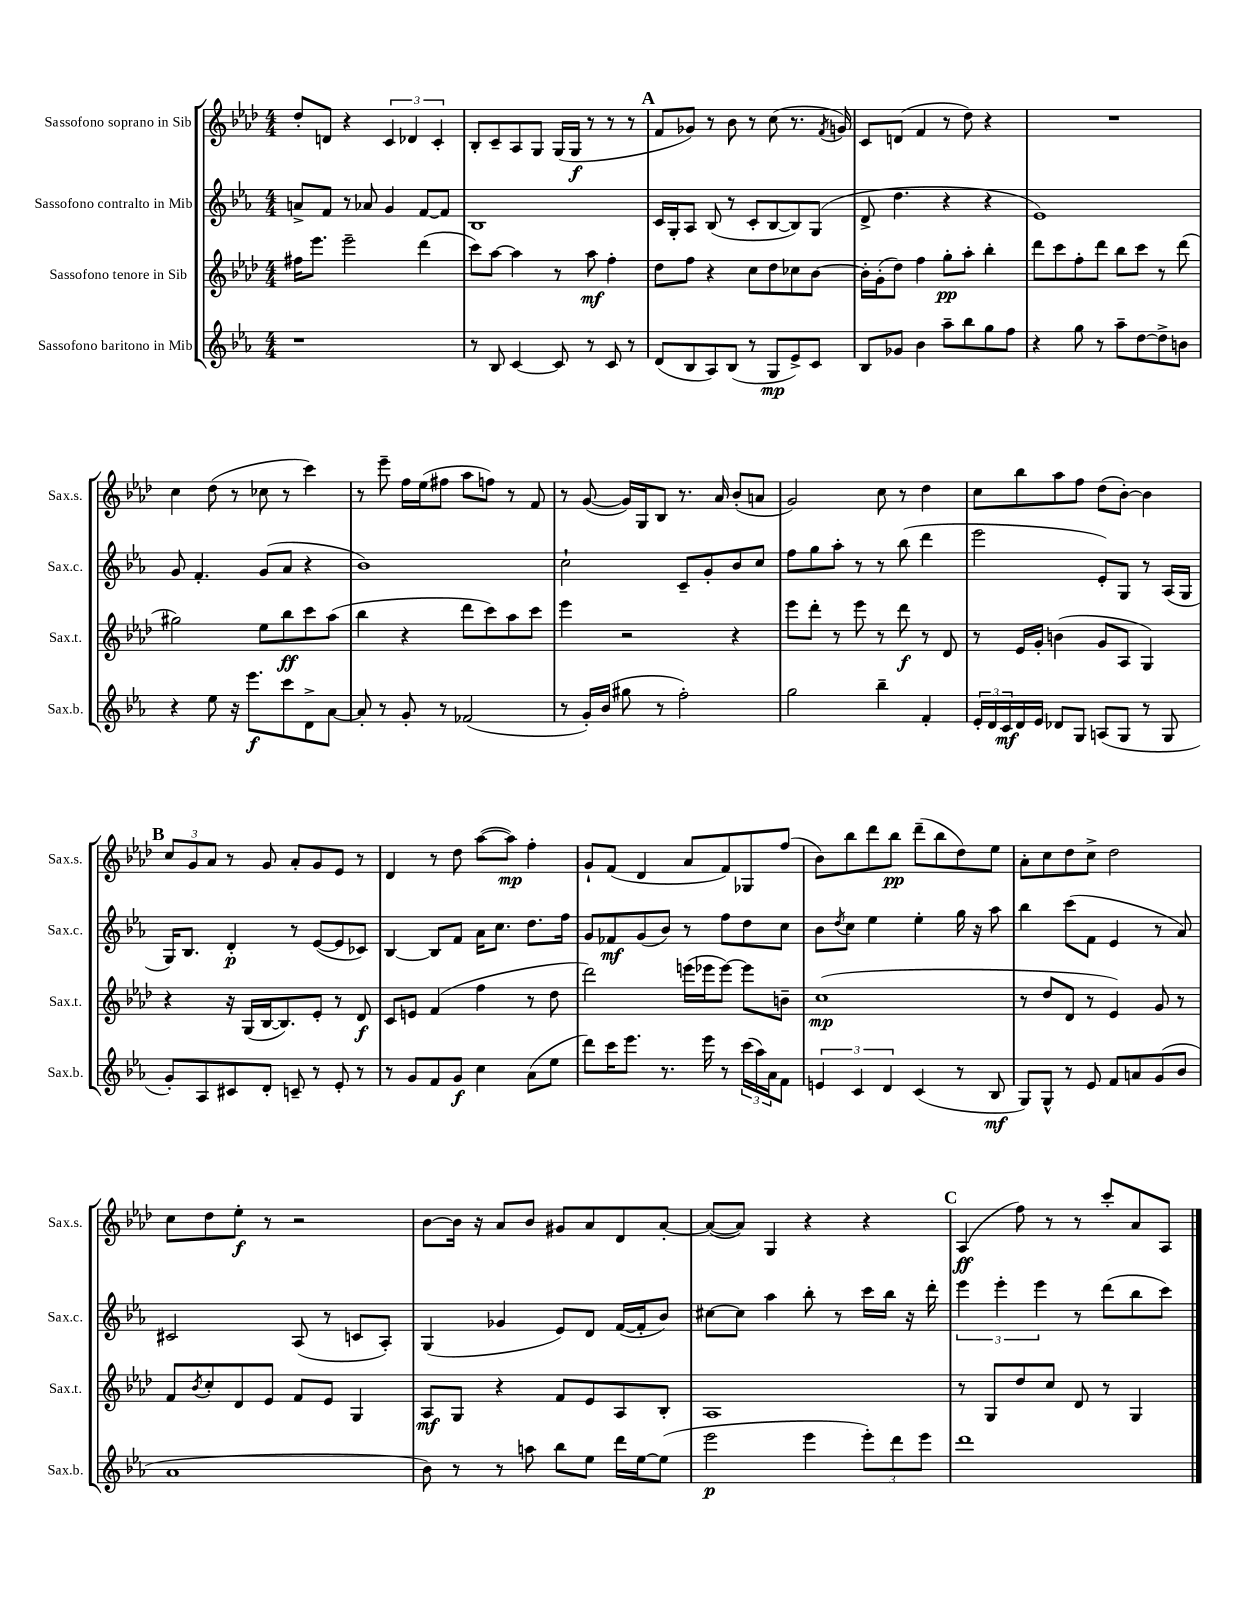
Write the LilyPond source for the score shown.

<<
\new StaffGroup <<
\new Staff = "s0" \with { instrumentName = "Sassofono soprano in Sib" shortInstrumentName = "Sax.s." } {
    \clef treble \key aes \major \numericTimeSignature \time 4/4
    des''8-. d'8 r4 \tuplet 3/2 { c'4 des'4 c'4-. } |
    bes8-. c'8-- aes8 g8 g16( g16\f r8 r8 r8 |
    \mark \markup { \bold "A" } f'8 ges'8) r8 bes'8 r8 c''8( r8. \acciaccatura { f'8 } g'16) |
    c'8 d'8( f'4 r8 des''8) r4 |
    R1 |
    c''4 des''8( r8 ces''8 r8 c'''4) |
    r8 ees'''8-- f''16 ees''16( fis''8 aes''8 f''8) r8 f'8 |
    r8 g'8~( g'16) g16 bes8 r8. aes'16 bes'8-.( a'8 |
    g'2) c''8 r8 des''4 |
    c''8 bes''8 aes''8 f''8 des''8( bes'8~-.) bes'4 |
    \mark \markup { \bold "B" } \tuplet 3/2 { c''8 g'8 aes'8 } r8 g'8 aes'8-. g'8 ees'8 r8 |
    des'4 r8 des''8 aes''8~( aes''8\mp) f''4-. |
    g'8-! f'8( des'4 aes'8 f'8) ges8 f''8( |
    bes'8) bes''8 des'''8 bes''8\pp des'''8--( bes''8 des''8) ees''8 |
    aes'8-. c''8 des''8 c''8-> des''2 |
    c''8 des''8 ees''8-.\f r8 r2 |
    bes'8~ bes'16 r16 aes'8 bes'8 gis'8 aes'8 des'8 aes'8~-. |
    aes'8~( aes'8) g4 r4 r4 |
    \mark \markup { \bold "C" } aes4\ff( f''8) r8 r8 c'''8-. aes'8 aes8 \bar "|." |
}
\new Staff = "s1" \with { instrumentName = "Sassofono contralto in Mib" shortInstrumentName = "Sax.c." } {
    \clef treble \key ees \major \numericTimeSignature \time 4/4
    a'8-> f'8 r8 aes'8 g'4 f'8~ f'8 |
    bes1 |
    \mark \markup { \bold "A" } c'16 g16-. aes8 bes8( r8 c'8-. bes8~ bes8) g8( |
    d'8-> d''4. r4 r4 |
    ees'1) |
    g'8 f'4.-. g'8( aes'8 r4 |
    bes'1) |
    c''2-! c'8-- g'8-. bes'8 c''8 |
    f''8 g''8 aes''8-. r8 r8 bes''8( d'''4 |
    ees'''2 ees'8-.) g8 r8 aes16( g16 |
    \mark \markup { \bold "B" } g16) bes8. d'4-.\p r8 ees'8~( ees'8 ces'8) |
    bes4~ bes8 f'8 aes'16 c''8. d''8. f''16 |
    g'8 fes'8\mf g'8( bes'8) r8 f''8 d''8 c''8 |
    bes'8 \acciaccatura { d''8 } c''8 ees''4 ees''4-. g''16 r16 aes''8 |
    bes''4 c'''8( f'8 ees'4 r8 aes'8) |
    cis'2 aes8( r8 c'8 aes8-.) |
    g4( ges'4 ees'8) d'8 f'16~( f'16-. bes'8) |
    cis''8~ cis''8 aes''4 bes''8-. r8 c'''16 bes''16 r16 d'''16-. |
    \mark \markup { \bold "C" } \tuplet 3/2 { ees'''4 ees'''4-. ees'''4 } r8 d'''8( bes''8 c'''8) \bar "|." |
}
\new Staff = "s2" \with { instrumentName = "Sassofono tenore in Sib" shortInstrumentName = "Sax.t." } {
    \clef treble \key aes \major \numericTimeSignature \time 4/4
    fis''16 ees'''8. ees'''2-- des'''4( |
    c'''8) aes''8~ aes''4 r8 aes''8\mf f''4-. |
    \mark \markup { \bold "A" } des''8 f''8 r4 c''8 des''8 ces''8 bes'8~ |
    bes'16-. g'16-.( des''8) f''4 g''8-.\pp aes''8-. bes''4-. |
    des'''8 c'''8 f''8-. des'''8 bes''8 c'''8 r8 des'''8( |
    gis''2) ees''8 bes''8\ff c'''8 aes''8( |
    bes''4 r4 des'''8 c'''8) aes''8 c'''8 |
    ees'''4 r2 r4 |
    ees'''8 des'''8-. r8 ees'''8 r8 des'''8\f r8 des'8 |
    r8 ees'16 g'16-. b'4( g'8 aes8 g4) |
    \mark \markup { \bold "B" } r4 r16 g16( bes16~ bes8.) ees'8-. r8 des'8\f |
    c'8 e'8 f'4( f''4 r8 des''8 |
    des'''2) e'''16( ees'''16 ees'''8~) ees'''8 b'8-- |
    c''1\mp( |
    r8 des''8 des'8 r8 ees'4) g'8 r8 |
    f'8 \acciaccatura { bes'8 } c''8-. des'8 ees'8 f'8 ees'8 g4 |
    aes8\mf g8 r4 f'8 ees'8 aes8 bes8-. |
    aes1 |
    \mark \markup { \bold "C" } r8 g8 des''8 c''8 des'8 r8 g4 \bar "|." |
}
\new Staff = "s3" \with { instrumentName = "Sassofono baritono in Mib" shortInstrumentName = "Sax.b." } {
    \clef treble \key ees \major \numericTimeSignature \time 4/4
    r1 |
    r8 bes8 c'4~ c'8 r8 c'8 r8 |
    \mark \markup { \bold "A" } d'8( bes8 aes8) bes8( r8 g8\mp ees'8->) c'8 |
    bes8 ges'8 bes'4 aes''8-- bes''8 g''8 f''8 |
    r4 g''8 r8 aes''8-- d''8~ d''8-> b'8 |
    r4 ees''8 r16 ees'''8.\f c'''8 d'8-> aes'8~ |
    aes'8-. r8 g'8-. r8 fes'2( |
    r8 g'16-.) bes'16( gis''8 r8 f''2-.) |
    g''2 bes''4-- f'4-. |
    \tuplet 3/2 { ees'16-. d'16 c'16\mf } d'16 ees'16 des'8 g8 a8( g8 r8 g8 |
    \mark \markup { \bold "B" } g'8-.) aes8 cis'8 d'8-. c'8-- r8 ees'8-. r8 |
    r8 g'8 f'8 g'8\f c''4 aes'8( ees''8 |
    d'''8) c'''16 ees'''8. r8. ees'''16 r8 \tuplet 3/2 { c'''16( aes''16) aes'16 } f'8 |
    \tuplet 3/2 { e'4 c'4 d'4 } c'4( r8 bes8\mf |
    g8) g8-^ r8 ees'8 f'8 a'8 g'8( bes'8 |
    aes'1 |
    bes'8) r8 r8 a''8 bes''8 ees''8 d'''16 ees''16~ ees''8( |
    ees'''2\p ees'''4 \tuplet 3/2 { ees'''8-.) d'''8 ees'''8 } |
    \mark \markup { \bold "C" } d'''1 \bar "|." |
}
>>
>>
\layout { \context { \Score \remove "Bar_number_engraver" } }
